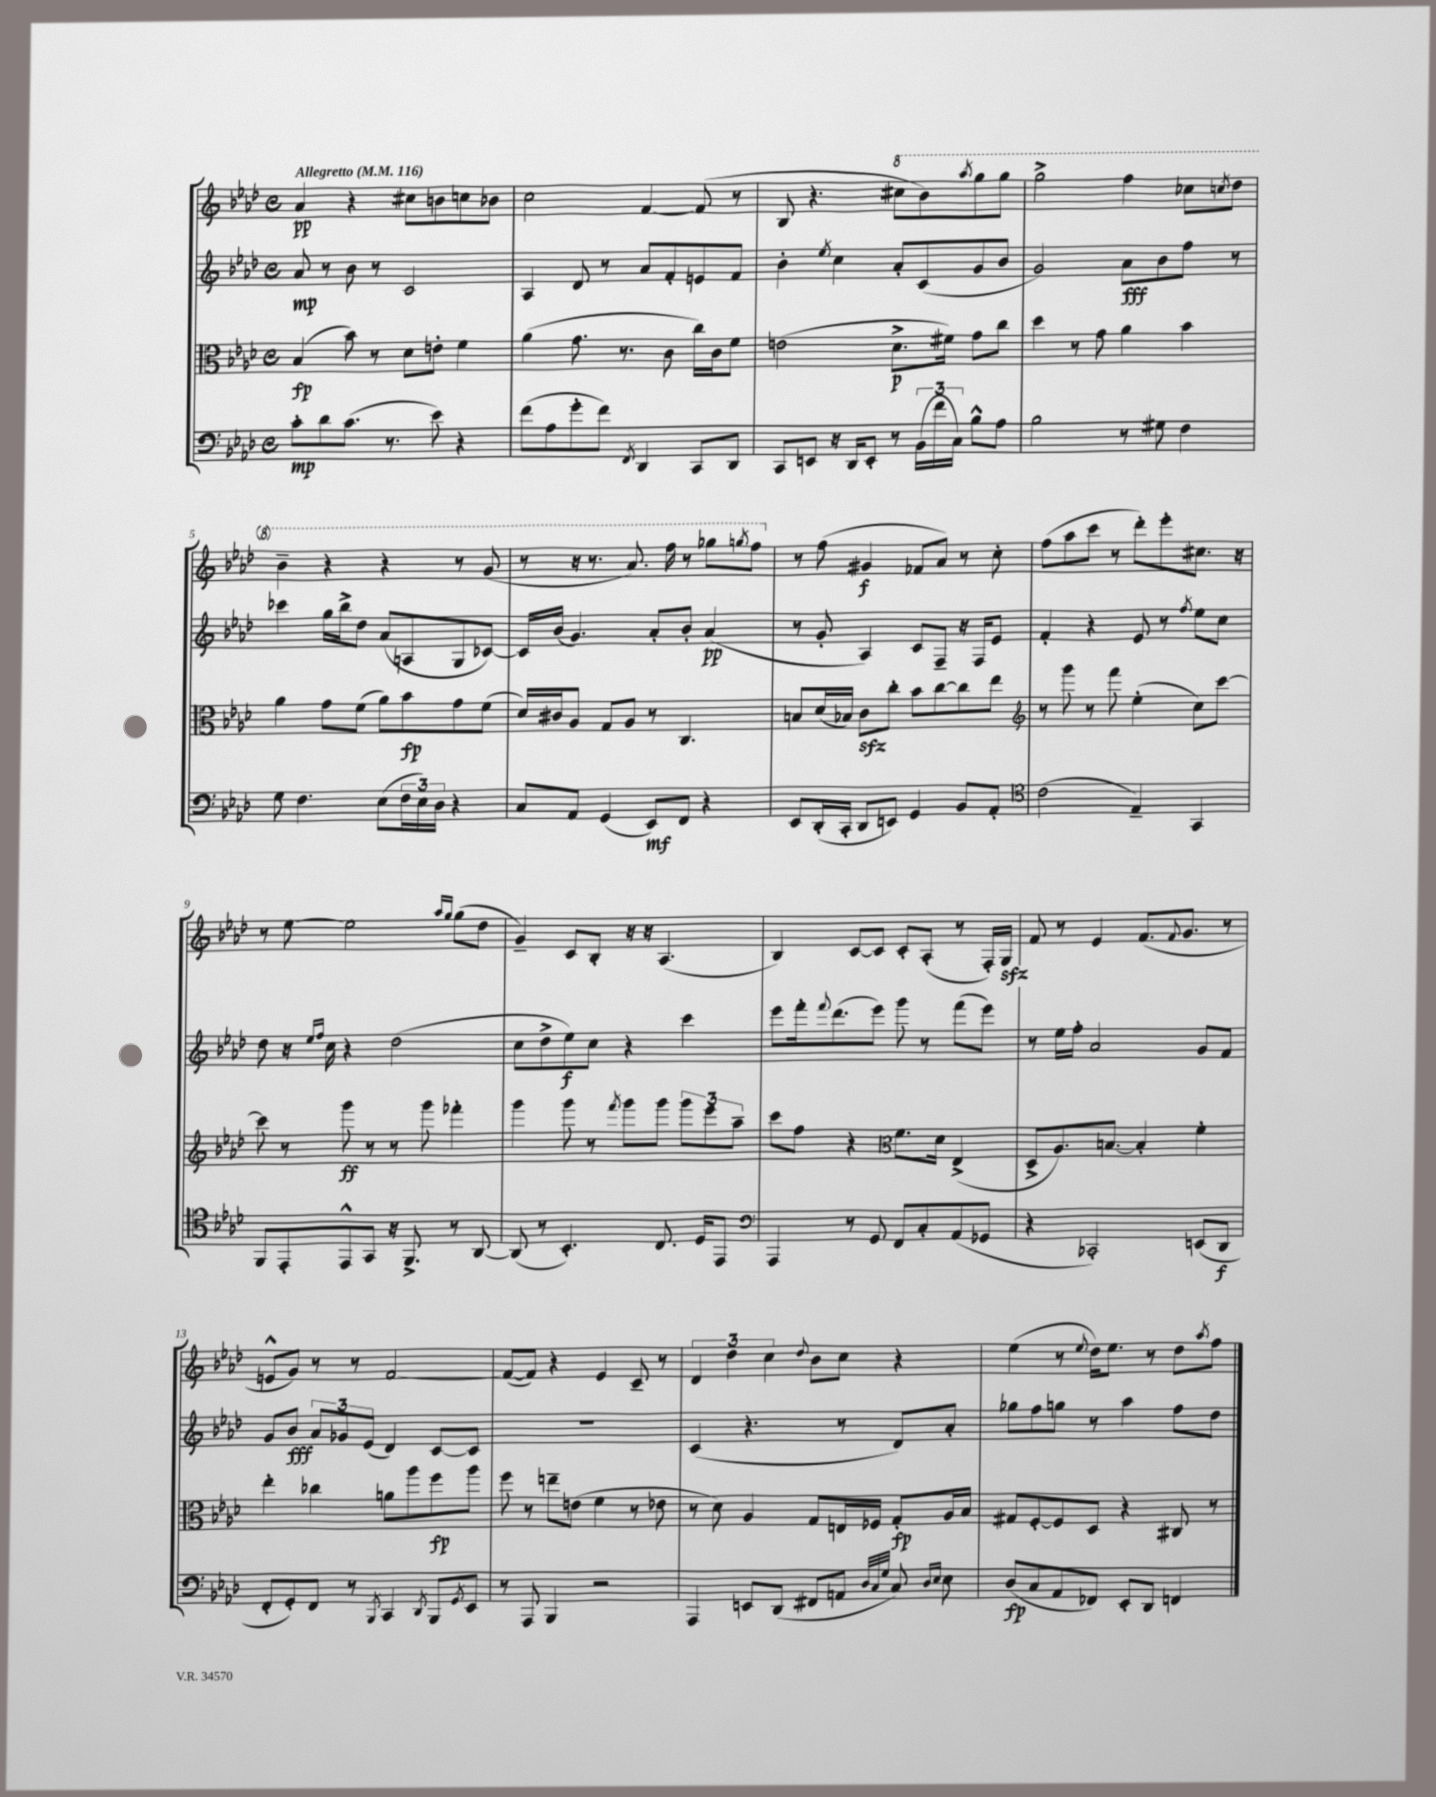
<<
\new StaffGroup <<
\new Staff = "s0" {
    \clef treble \key aes \major \defaultTimeSignature \time 4/4 \tempo "Allegretto" 4 = 116
    aes'4\pp r4 cis''8 b'8 c''8 bes'8 |
    c''2 f'4~ f'8( r8 |
    bes8 r4. \ottava #1 cis'''8 bes''8) \acciaccatura { aes'''8 } g'''8 g'''8 |
    g'''2-> f'''4 ces'''8 \acciaccatura { c'''8 } des'''8 |
    bes''4-- r4 r4 r8 g''8( |
    r8 r16 r8. aes''8.) f'''16 r8 ges'''8 \acciaccatura { g'''8 } f'''8 \ottava #0 |
    r8 f''8( gis'4\f fes'8 aes'8) r8 c''8-. |
    f''8( aes''8 c'''8 r8 des'''8-.) ees'''8-. cis''8. r16 |
    r8 ees''8~ ees''2 \grace { aes''16 g''16 } g''8( des''8 |
    g'4--) c'8 bes8-. r16 r16 aes4.( |
    bes4) c'8~ c'8 c'8-. aes8-.( r8 f16-.) g16\sfz |
    f'8 r8 ees'4 f'8.( \appoggiatura { f'8 } g'8. r8 |
    e'8-^ g'8) r8 r8 f'2~ |
    f'8~( f'8) r4 ees'4 c'8-- r8 |
    \tuplet 3/2 { des'4 des''4 c''4 } \appoggiatura { des''8 } bes'8 c''8 r4 |
    ees''4( r8 \appoggiatura { ees''8 } des''16) ees''8. r8 des''8 \acciaccatura { aes''8 } f''8 \bar "|." |
}
\new Staff = "s1" {
    \clef treble \key aes \major \defaultTimeSignature \time 4/4
    aes'8\mp r8 bes'8 r8 c'2 |
    aes4 des'8 r8 aes'8 f'8-. e'8 f'8 |
    bes'4-. \acciaccatura { ees''8 } c''4 aes'8-. c'8( g'8 bes'8 |
    g'2) aes'8\fff bes'8 f''8 r8 |
    ces'''4 g''16 bes''16-> des''8 aes'8( a8 g8 ces'8~) |
    ces'16 bes'16( g'4.) aes'8-. bes'8-. aes'4\pp( |
    r8 g'8-. aes4) c'8 f8-- r16 f16 ees'8 |
    f'4-. r4 ees'8 r8 \acciaccatura { f''8 } ees''8 c''8 |
    des''8 r16 \grace { ees''16 f''16 } c''16 r4 des''2( |
    c''8 des''8-> ees''8\f) c''8 r4 c'''4 |
    ees'''8 f'''16-. \appoggiatura { f'''8 } des'''8.( ees'''8) g'''8 r8 f'''8( ees'''8) |
    r8 ees''16 f''16-. aes'2 g'8 f'8 |
    g'8 bes'8\fff \tuplet 3/2 { aes'8 ges'8 ees'8( } des'4) c'8~ c'8 |
    R1 |
    c'4( r4. r8 des'8) aes'8-. |
    ges''8 f''8 g''8 r8 aes''4 f''8 des''8 \bar "|." |
}
\new Staff = "s2" {
    \clef alto \key aes \major \defaultTimeSignature \time 4/4
    bes4\fp( bes'8) r8 des'8 e'8-. f'4 |
    aes'4( g'8. r8. c'8 c''16) c'16 f'8 |
    e'2( des'8.->\p fis'16) g'8 c''8 |
    des''4 r8 g'8 aes'4 bes'4 |
    aes'4 g'8 f'8( aes'8) bes'8\fp g'8 f'8( |
    des'16) cis'16 aes8 g8 aes8 r8 c4. |
    b8 des'16( bes16) c'8\sfz c''8-. bes'8 c''8~ c''8 ees''8 |
    \clef treble r8 g'''8 r8 f'''8 ees''4-.( c''8) c'''8~ |
    c'''8 r8 g'''8\ff r8 r8 g'''8 fes'''4-. |
    g'''4 g'''8 r8 \acciaccatura { f'''8 } g'''8 g'''8 \tuplet 3/2 { g'''8 ees'''8 aes''8-- } |
    c'''8 f''8 r4 \clef alto f'8. des'16 ees4->( |
    des8-> aes8.) b8.~ b4-. f'4-. |
    ees''4-. ces''4 a'8 aes''8 f''8\fp aes''8 |
    f''8 r8 e''8-- e'8( f'4 r8 ees'8 |
    r8 des'8) aes4 g8 e16 fes16 g8-.\fp aes16 bes16 |
    gis8 f8~-. f8 des8 r4 cis8 r8 \bar "|." |
}
\new Staff = "s3" {
    \clef bass \key aes \major \defaultTimeSignature \time 4/4
    c'8-.\mp des'8 c'8.( r8. ees'8) r4 |
    f'8( aes8 g'8-. f'8) \acciaccatura { f,8 } des,4 c,8 des,8 |
    c,8 e,8 r16 des,16 e,8-. r8 \tuplet 3/2 { bes,16( f'16 c16) } bes8-^ aes8 |
    bes2 r8 gis8 f4 |
    g8 f4. ees8( \tuplet 3/2 { f16 ees16) des16 } r4 |
    c8 aes,8 g,4( ees,8\mf) f,8 r4 |
    ees,8 des,16-.( c,16-. des,8 e,8) g,4 bes,8 aes,8-. |
    \clef tenor c'2( ees4--) g,4 |
    f,8 ees,8-. ees,8-^ g,8 r16 f,8.-> r8 aes,8~ |
    aes,8( r8 bes,4.-.) c8. des16 ees,8 |
    \clef bass aes,,4 r8 g,8 f,8 c8-. aes,8( ges,8 |
    r4 ces,2-.) e,8( des,8\f |
    f,8-. g,8-.) f,8 r8 \acciaccatura { bes,,8 } c,4 \acciaccatura { des,8 } bes,,8 \acciaccatura { g,8 } ees,8 |
    r8 aes,,8 bes,,4 r2 |
    aes,,4 e,8 des,8( fis,8 a,8 \grace { des32 c32 g32 } c8) \grace { des16 ees16 } ees8 |
    des8\fp( c8 aes,8 fes,8) ees,8-. des,8 f,4 \bar "|." |
}
>>
>>
